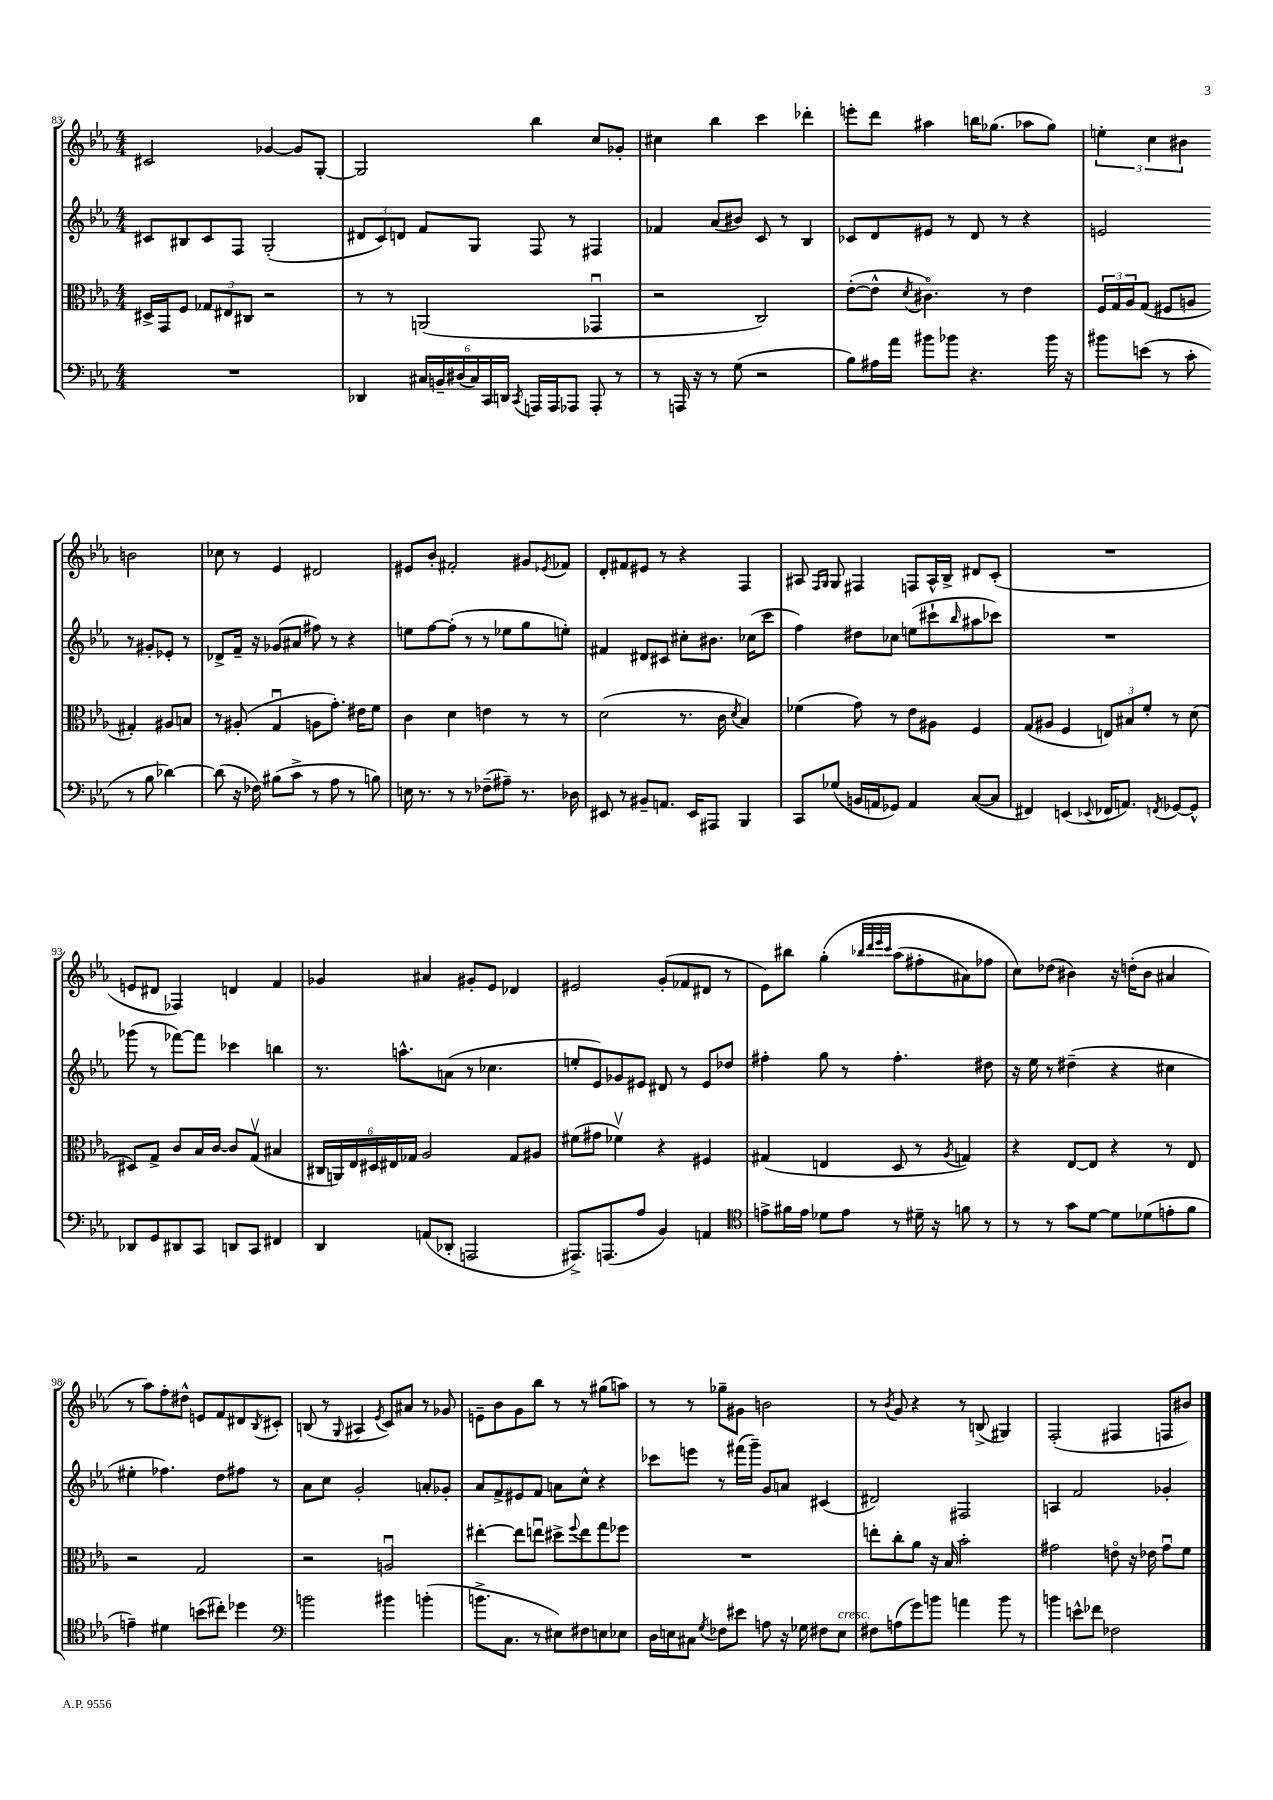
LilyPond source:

<<
\new StaffGroup <<
\new Staff = "s0" {
    \clef treble \key ees \major \numericTimeSignature \time 4/4
    cis'2 ges'4~ ges'8 g8~-. |
    g2 bes''4 c''8 ges'8-. |
    cis''4 bes''4 c'''4 des'''4-. |
    e'''8-. d'''8 ais''4 b''16 ges''8.( aes''8 ges''8) |
    \tuplet 3/2 { e''4-. c''4 bis'4 } b'2 |
    ces''8 r8 ees'4 dis'2 |
    eis'8 bes'8-. fis'2-. gis'8 \acciaccatura { ees'8 } fes'8 |
    d'8-. fis'8 eis'8 r8 r4 f4 |
    ais8 \grace { f16 g16 } g8 fis4 f8 ais16-^ bes16-> dis'8 c'8-.( |
    R1 |
    e'8 dis'8 fes4) d'4 f'4 |
    ges'4 ais'4 gis'8-. ees'8 des'4 |
    eis'2 g'8-.( fes'8 dis'8 r8 |
    ees'8) bis''8 g''4-.\( \grace { bes''32 d'''32 ees'''32 c'''32 } aes''8( fis''8-. ais'8) fes''8 |
    c''8\) des''8( bis'4) r16 d''16-.( bis'8 ais'4 |
    r8 aes''8) f''8-. dis''8-^ e'8 f'8 dis'8 \acciaccatura { bes8 } cis'8-. |
    b8( r8 \appoggiatura { g8 } ais4 \acciaccatura { ees'8 } c'8) ais'8 r8 ges'8 |
    e'8-- bes'8 g'8 bes''8 r8 r8 gis''8( a''8) |
    r8 r8 ges''8-- gis'8 b'2 |
    r8 \acciaccatura { bes'8 } g'8 r4 r8 b8->( gis4) |
    f2-.( fis4 f8 bis'8) \bar "|." |
}
\new Staff = "s1" {
    \clef treble \key ees \major \numericTimeSignature \time 4/4
    cis'8 bis8 cis'8 f8 g2-.( |
    \tuplet 3/2 { dis'8 c'8) d'8 } f'8 g8 f8 r8 fis4 |
    fes'4 aes'8( bis'8) c'8 r8 bes4 |
    ces'8 d'8 eis'8 r8 d'8 r8 r4 |
    e'2 r8 gis'8-. ees'8-. r8 |
    des'8-> f'16-- r16 ges'8( ais'8 fis''8) r8 r4 |
    e''8 f''8~ f''8-.( r8 r8 ees''8 g''8 e''8-.) |
    fis'4 dis'8 cis'8 cis''8-. bis'8. ces''16( c'''8 |
    f''4) dis''8 ces''8 e''8( cis'''8-! \grace { bes''16 } ais''8 ces'''8) |
    R1 |
    ges'''8( r8 fes'''8~) fes'''8 ces'''4 b''4 |
    r8. a''8.-^ a'8( r8 ces''4. |
    e''8-. ees'8) ges'8 eis'8 dis'8 r8 eis'8 des''8 |
    fis''4-. g''8 r8 fis''4.-. dis''8 |
    r16 ees''16 r8 dis''4--( r4 cis''4 |
    eis''4-. fes''4.) d''8 fis''8 r8 |
    aes'8 c''8 g'2-. a'8-. ges'8-. |
    aes'8 f'8-> eis'8 f'8 a'8 c''8-^ r4 |
    ces'''8 e'''8 r8 fis'''16( g'''16--) g'8 a'8 cis'4( |
    dis'2) fis2 |
    a4 f'2 ges'4-. \bar "|." |
}
\new Staff = "s2" {
    \clef alto \key ees \major \numericTimeSignature \time 4/4
    dis16-> g,16 f8 \tuplet 3/2 { ges8 eis8 cis8 } r2 |
    r8 r8 a,2( ges,4\downbow |
    r2 c2) |
    ees'8~-.( ees'8-^ \acciaccatura { d'8 } cis'4.\flageolet) r8 ees'4 |
    \tuplet 3/2 { f16 g16 aes16 } g8( fis8 a8 gis4-.) ais8 b8 |
    r8 ais8-.( g4\downbow a8 g'8.-.) eis'16 f'8 |
    c'4 d'4 e'4 r8 r8 |
    d'2( r8. c'16 \acciaccatura { d'8 } bes4) |
    fes'4( g'8) r8 ees'8 ais8 f4 |
    g8( ais8 f4 \tuplet 3/2 { e8) bis8 f'8-. } r8 d'8( |
    dis8) g8-> c'8 bes16 c'16~ c'8 g8\upbow( bis4 |
    \tuplet 6/4 { cis16 a,16) ees16 dis16 eis16 ges16 } aes2 ges8 ais8 |
    fis'8( gis'8 fes'4\upbow) r4 fis4 |
    gis4( e4 d8 r8 \acciaccatura { aes8 } g4) |
    r4 ees8~ ees8 r4 r8 ees8 |
    r2 g2 |
    r2 a2\downbow |
    eis''4~-. eis''8 e''8\downbow dis''8-> \appoggiatura { f''8 } e''8 g''8 fes''8 |
    R1 |
    e''8-. c''8-. aes'8 r16 bes16 bes'2-. |
    gis'2 e'8\flageolet r16 ees'16 gis'8\downbow f'8 \bar "|." |
}
\new Staff = "s3" {
    \clef bass \key ees \major \numericTimeSignature \time 4/4
    R1 |
    des,4 \tuplet 6/4 { cis16 b,16-- dis16( cis16) c,16 d,16 } \acciaccatura { c,8 } a,,16 a,,16 aes,,8 aes,,8-. r8 |
    r8 a,,16 r16 r8 g8( r2 |
    bes8) ais16 aes'16 bis'8 bes'8 r4. bes'16 r16 |
    bis'8 e'8( r8 c'8-. r8 bes8 des'4~) |
    des'8( r16 fes16) bis8( c'8-> r8 aes8 r8 b8) |
    e16 r8. r8 r8 fes8--( ais8--) r8. des16 |
    eis,8 r8 bis,8-- a,8. eis,16 ais,,8 bes,,4 |
    c,8 ges8( b,16 a,16 ges,8) a,4 c8~( c8 |
    fis,4) e,4( \appoggiatura { ees,8 } fes,16 a,8.) \acciaccatura { f,8 } ges,8~ ges,8-^ |
    des,8 g,8 dis,8 c,8 d,8 c,8 fis,4 |
    d,4 a,8( des,8-. a,,2 |
    ais,,8.->) a,,8.( aes8 bes,4) a,4 |
    \clef tenor e'8-> fis'16 e'16 des'8 e'8 r8 dis'16-- r16 f'8 r8 |
    r8 r8 g'8 d'8~ d'8 des'8( e'8-. f'8 |
    e'4--) dis'4 b'8( cis''8-.) des''4 |
    \clef bass b'2 bis'4 b'4-.( |
    b'8.-> c8. r8 eis8) fis8 e8 ees8 |
    d16 e16 cis8 \acciaccatura { g8 } fes8 eis'8 a8 r16 ges16 fis8 e8^\markup { \italic "cresc." } |
    fis8 a8( g'8) b'8 a'4 b'8 r8 |
    b'4 e'8-^ fes'8 fes2 \bar "|." |
}
>>
>>
\layout { \context { \Score currentBarNumber = #83 } }
